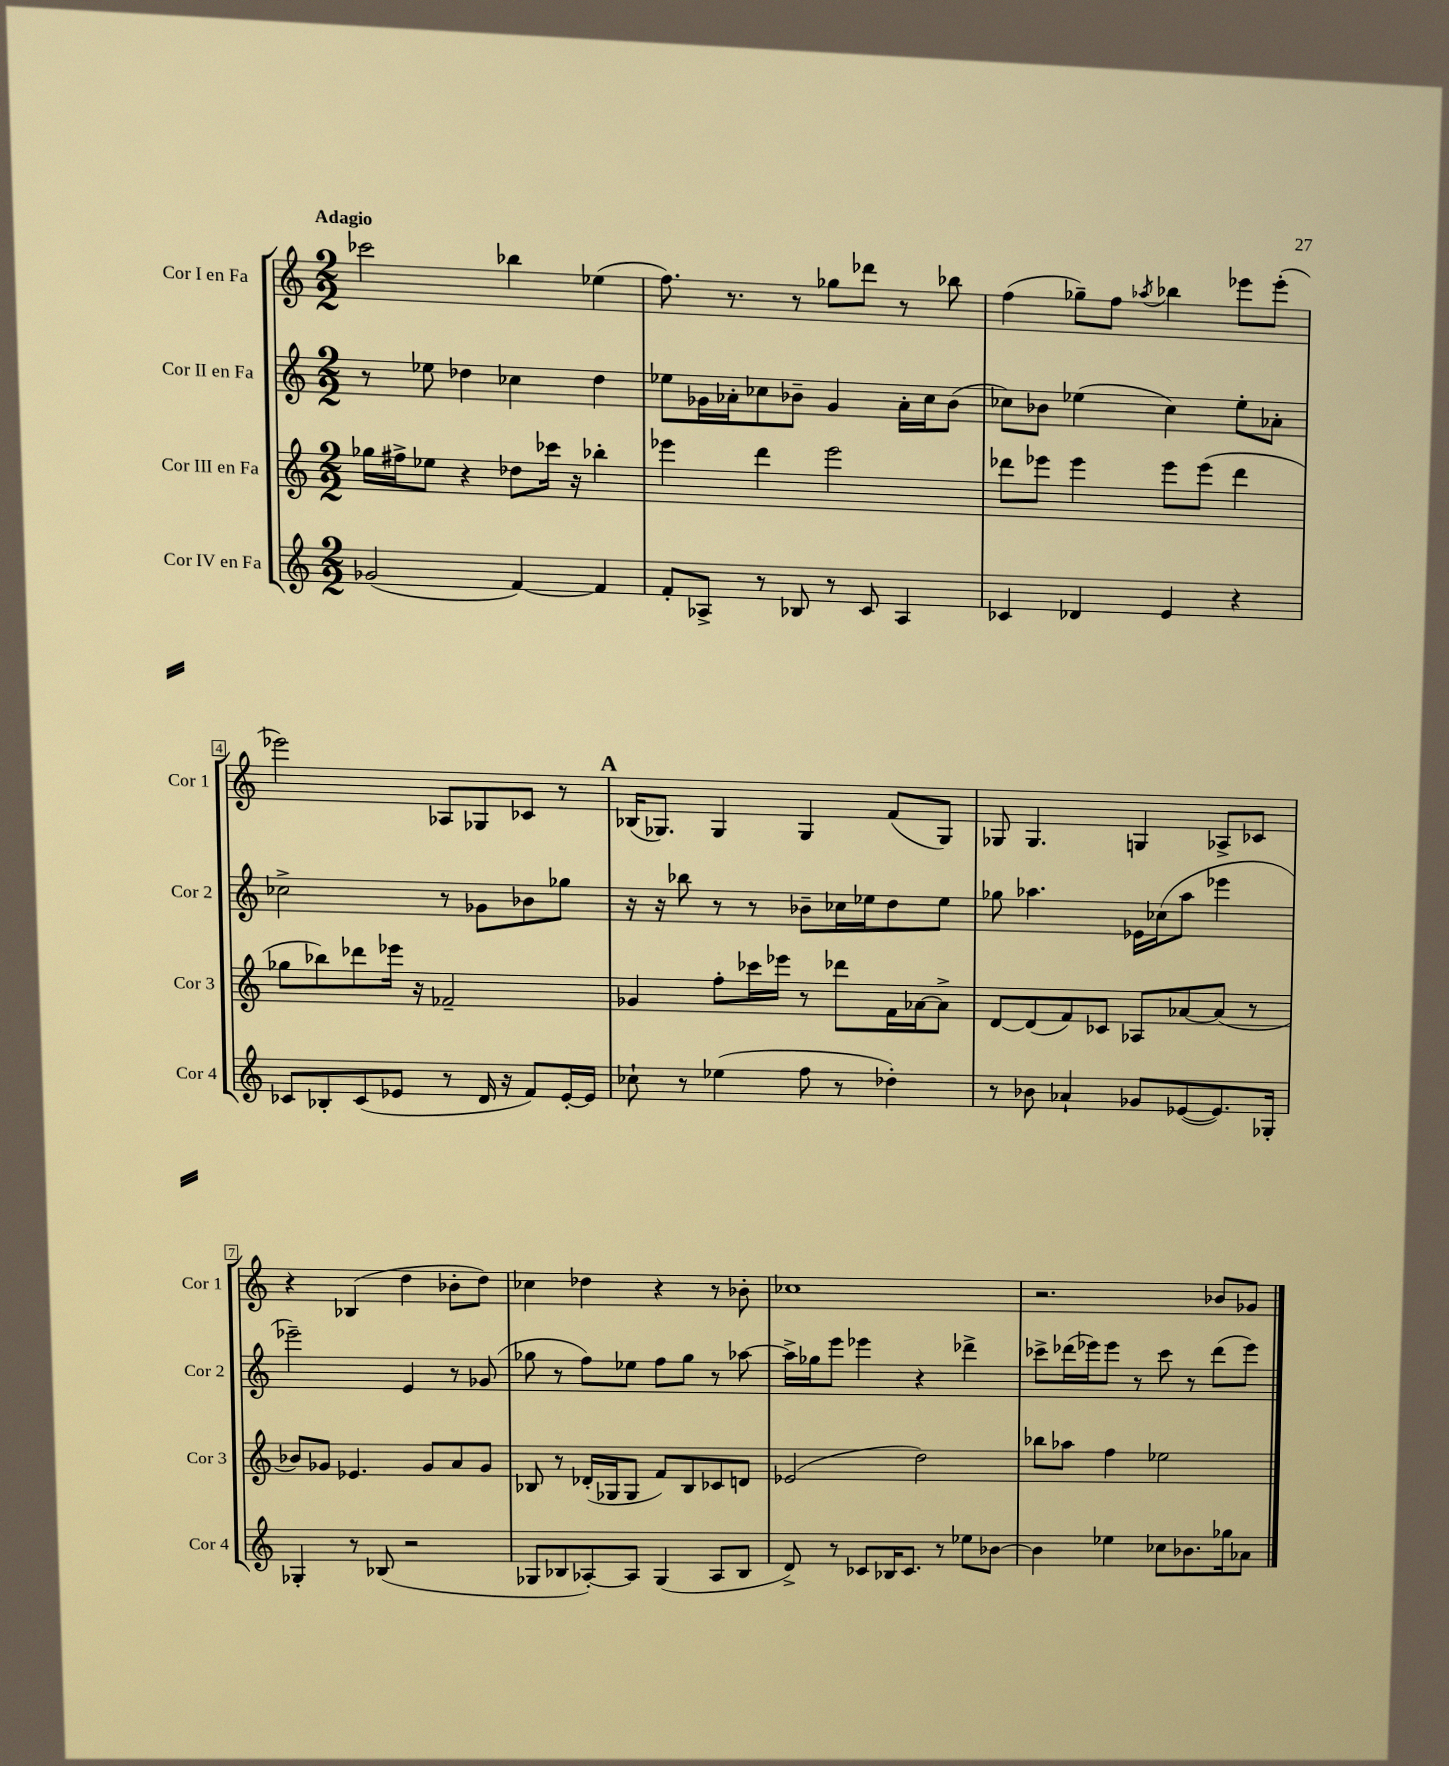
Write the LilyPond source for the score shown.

<<
\new StaffGroup <<
\new Staff = "s0" \with { instrumentName = "Cor I en Fa" shortInstrumentName = "Cor 1" } {
    \clef treble \key c \major \numericTimeSignature \time 2/2 \tempo "Adagio"
    ces'''2 bes''4 ees''4( |
    f''8.) r8. r8 ges''8 des'''8 r8 bes''8 |
    f''4( ges''8--) f''8 \acciaccatura { aes''8 } bes''4 ees'''8 ees'''8-.( |
    ees'''2) aes8 ges8 ces'8 r8 |
    \mark \markup { \bold "A" } bes16( ges8.) ges4 ges4 f'8( ges8) |
    ges8 ges4. g4 aes8-> ces'8 |
    r4 bes4( d''4 bes'8-. d''8) |
    ces''4 des''4 r4 r8 bes'8-. |
    ces''1 |
    r2. bes'8 ges'8 \bar "|." |
}
\new Staff = "s1" \with { instrumentName = "Cor II en Fa" shortInstrumentName = "Cor 2" } {
    \clef treble \key c \major \numericTimeSignature \time 2/2
    r8 ees''8 des''4 ces''4 des''4 |
    ees''8 ges'16 aes'16-. ces''8 bes'8-- ges'4 aes'16-. ces''16 bes'8( |
    ces''8) bes'8 ees''4( ces''4) ees''8-. aes'8-. |
    ces''2-> r8 ges'8 bes'8 ges''8 |
    \mark \markup { \bold "A" } r16 r16 bes''8 r8 r8 bes'8-- ces''16 ees''16 d''8 ees''8 |
    ges''8 aes''4. ees'16 ces''16( aes''8 ees'''4 |
    ees'''2--) e'4 r8 ges'8( |
    ges''8 r8 f''8) ees''8 f''8 ges''8 r8 aes''8~ |
    aes''16-> ges''16 e'''8 ees'''4 r4 des'''4-> |
    ces'''8-> des'''16( ees'''16) ees'''8 r8 ces'''8 r8 des'''8( ees'''8) \bar "|." |
}
\new Staff = "s2" \with { instrumentName = "Cor III en Fa" shortInstrumentName = "Cor 3" } {
    \clef treble \key c \major \numericTimeSignature \time 2/2
    ges''16 fis''16-> ees''8 r4 des''8 ces'''16 r16 bes''4-. |
    ees'''4 d'''4 ees'''2 |
    des'''8 ees'''8 ees'''4 ees'''8 ees'''8( des'''4 |
    ges''8 bes''8) des'''8 ees'''16 r16 fes'2-- |
    \mark \markup { \bold "A" } ges'4 f''8-. ces'''16 ees'''16 r8 des'''8 f'16 aes'16~ aes'8-> |
    d'8~ d'8( f'8) ces'8 aes8 aes'8~ aes'8( r8 |
    bes'8) ges'8 ees'4. ges'8 a'8 ges'8 |
    bes8 r8 des'16-.( ges16 ges8 f'8) bes8 ces'8 d'8 |
    ees'2( d''2) |
    bes''8 aes''8 f''4 ees''2 \bar "|." |
}
\new Staff = "s3" \with { instrumentName = "Cor IV en Fa" shortInstrumentName = "Cor 4" } {
    \clef treble \key c \major \numericTimeSignature \time 2/2
    ges'2( f'4~) f'4 |
    f'8-. aes8-> r8 bes8 r8 c'8 aes4 |
    ces'4 des'4 e'4 r4 |
    ces'8 bes8-. ces'8( ees'8 r8 d'16 r16 f'8) ees'16~-. ees'16 |
    \mark \markup { \bold "A" } ces''8-! r8 ees''4( f''8 r8 des''4-.) |
    r8 bes'8 aes'4-! ges'8 ees'8~( ees'8.) ges16-. |
    ges4-. r8 bes8( r2 |
    ges8 bes8 aes8~-.) aes8 ges4( aes8 bes8 |
    d'8->) r8 ces'8 bes16 ces'8. r8 ees''8 bes'8~ |
    bes'4 ees''4 ces''8 bes'8. ges''16 aes'8 \bar "|." |
}
>>
>>
\layout { \context { \Score \override BarNumber.stencil = #(make-stencil-boxer 0.1 0.3 ly:text-interface::print) } }
